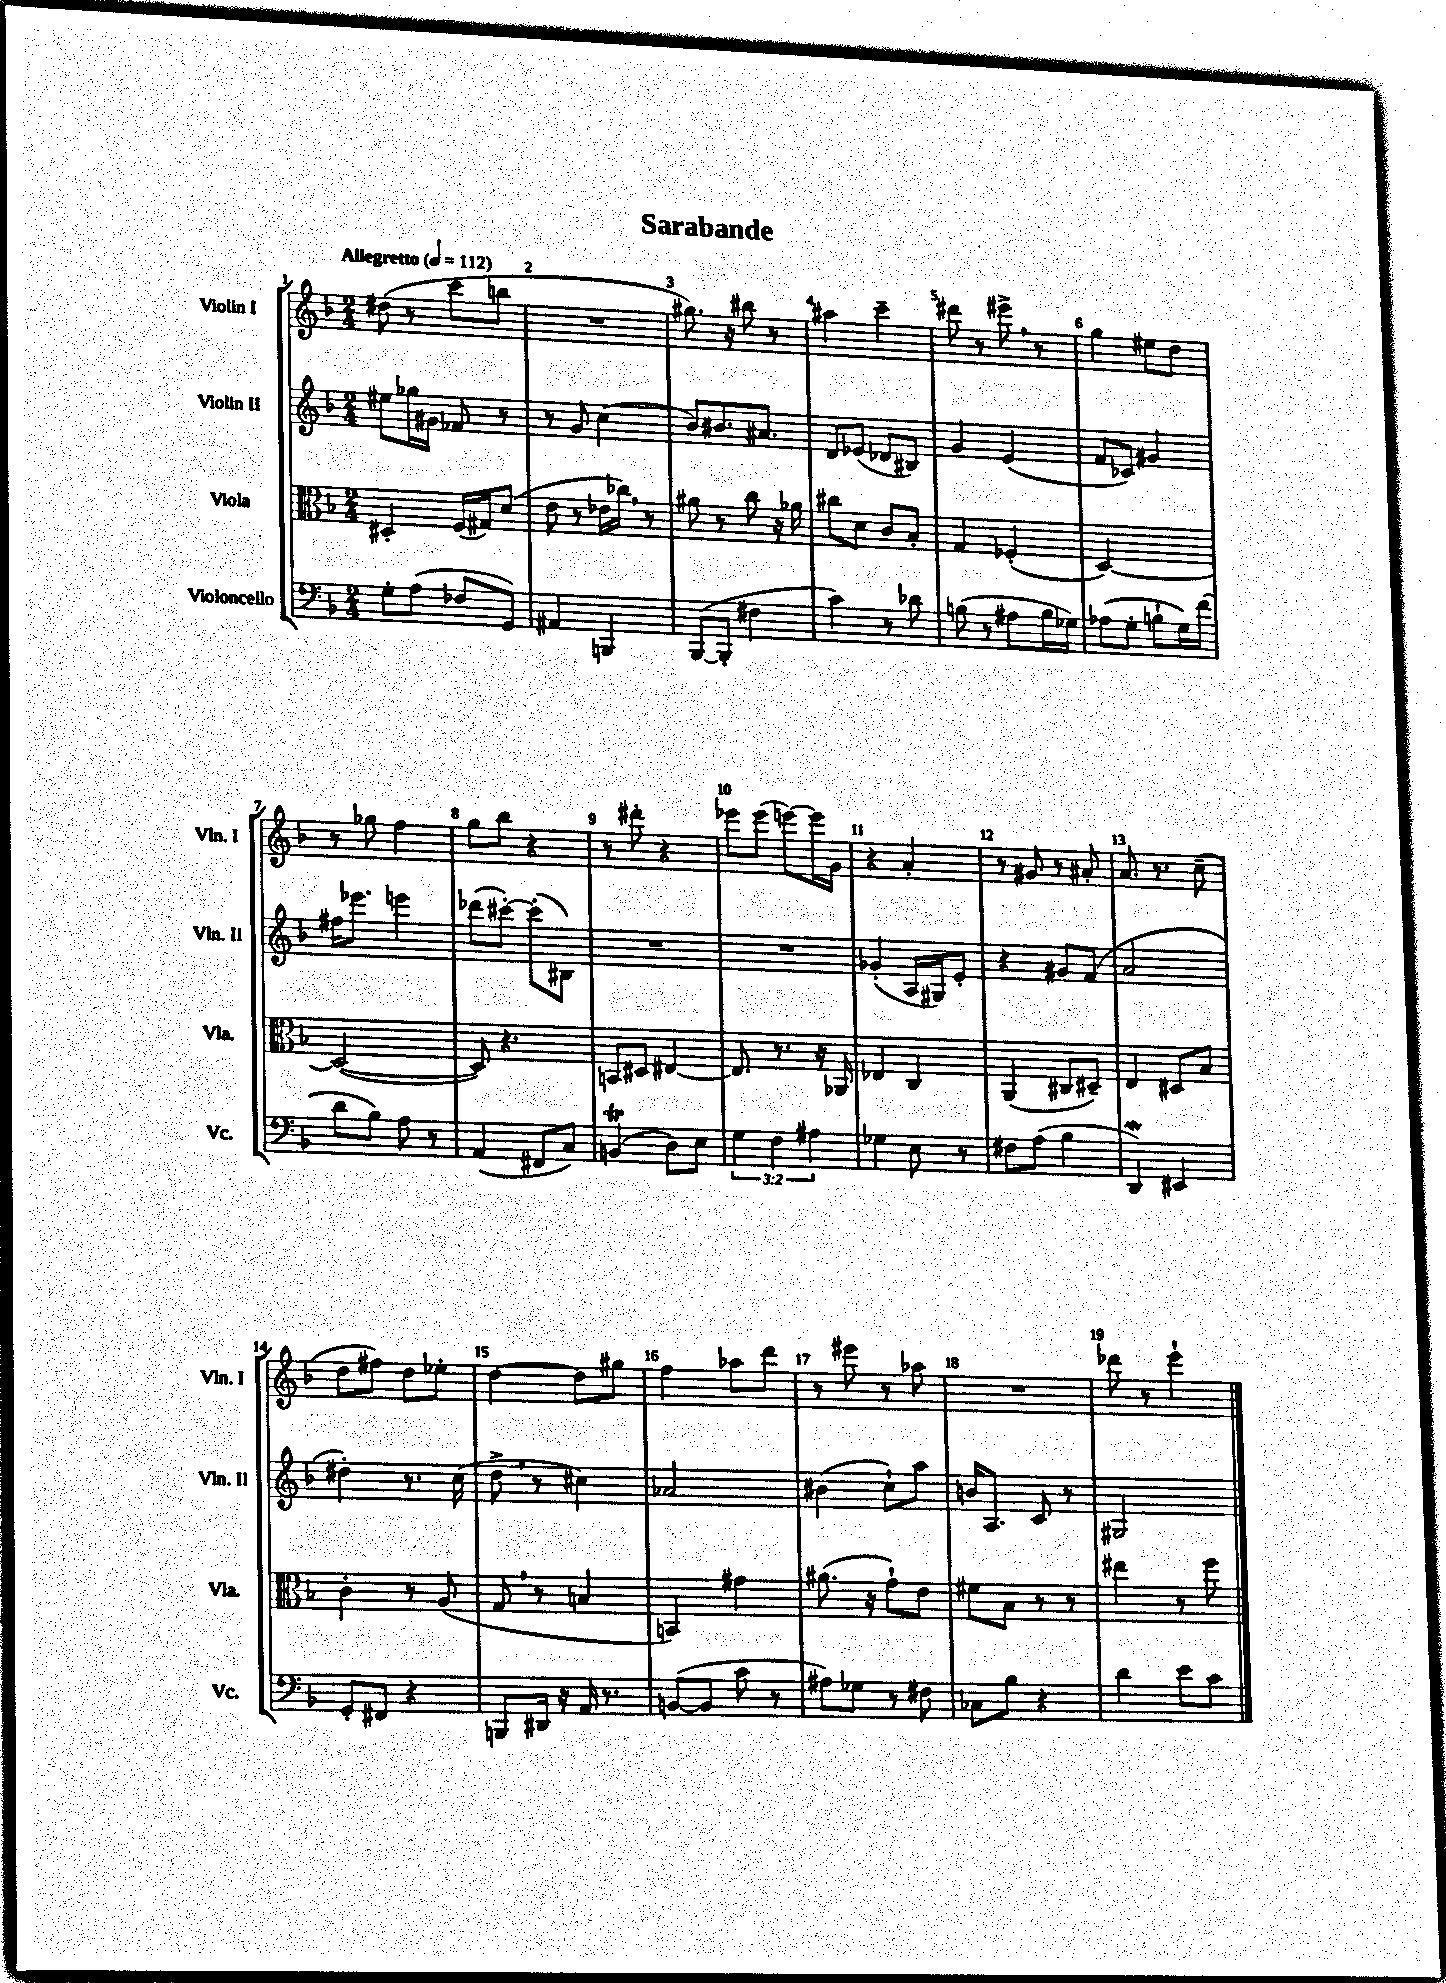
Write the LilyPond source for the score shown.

\header { title = "Sarabande" }
<<
\new StaffGroup <<
\new Staff = "s0" \with { instrumentName = "Violin I" shortInstrumentName = "Vln. I" } {
    \clef treble \key f \major \numericTimeSignature \time 2/4 \tempo "Allegretto" 4 = 112
    dis''8( r8 c'''8 b''8 |
    R2 |
    gis''8.) r16 bis''8 r8 |
    ais''4 c'''4-- |
    dis'''8 r8 eis'''8-> \breathe r8 |
    g''4 eis''8 d''8 |
    r8 ges''8 f''4 |
    g''8 bes''8 r4 |
    r8 dis'''8-. r4 |
    ees'''8 ees'''8( e'''8~) e'''16 g'16 |
    r4 a'4-. |
    r8 gis'8 r8 ais'8-. |
    a'8. r8. c''8--( |
    d''8 fis''8) d''8 ees''8-. |
    d''4~ d''8 gis''8 |
    f''4 aes''8 d'''8 |
    r8 eis'''8 r8 aes''8 |
    R2 |
    des'''8 r8 e'''4-! \bar "|." |
}
\new Staff = "s1" \with { instrumentName = "Violin II" shortInstrumentName = "Vln. II" } {
    \clef treble \key f \major \numericTimeSignature \time 2/4
    eis''8 ges''16 gis'16 fes'8 r8 |
    r8 g'8 c''4( |
    bes'8) bis'8. ais'8. |
    d'8 ees'8( des'8 bis8) |
    g'4 e'4( |
    f'8 ces'8) gis'4 |
    fis''16 ees'''8. e'''4 |
    des'''8( cis'''8~-.) cis'''8-.( bis8) |
    R2 |
    R2 |
    ges'4-.( a16 gis16) e'8-. |
    r4 gis'8 f'8( |
    a'2 |
    dis''4-.) r8. c''16( |
    d''8-> \breathe r8 cis''4) |
    aes'2 |
    bis'4( c''8-!) a''8 |
    b'16 a8. c'8 r8 |
    gis2 \bar "|." |
}
\new Staff = "s2" \with { instrumentName = "Viola" shortInstrumentName = "Vla." } {
    \clef alto \key f \major \numericTimeSignature \time 2/4
    dis4-. f16( gis16) d'8( |
    e'8 r8 ees'16 ces''16) \breathe r8 |
    ais'8 r8 c''8 r16 aes'16 |
    cis''8 d'8 c'8 bes8-. |
    g4 fes4-.( |
    d2~) |
    d2~( |
    d8) r4. |
    b,8 dis8 eis4~ |
    eis8. r8. r16 aes,16 |
    ees4 c4 |
    a,4( cis8 dis8--) |
    e4 dis8 bes8 |
    c'4-. r8 a8( |
    g8 \breathe r8 b4 |
    b,4) gis'4 |
    ais'8.( r16 g'8-!) e'8 |
    fis'8 bes8 r8 r8 |
    eis''4 r8 f''8 \bar "|." |
}
\new Staff = "s3" \with { instrumentName = "Violoncello" shortInstrumentName = "Vc." } {
    \clef bass \key f \major \numericTimeSignature \time 2/4 \override Staff.TupletNumber.text = #tuplet-number::calc-fraction-text
    g8-. a8( fes8 g,8) |
    ais,4 b,,4 |
    bes,,8~( bes,,8-. fis4 |
    c'4) r8 des'8 |
    b8( r8 ais8 b16 ges16) |
    aes8( g8-. b8-! g16) f'16( |
    d'8 bes8) a8 r8 |
    a,4( fis,8 c8) |
    b,4\trill( d8) e8 |
    \tuplet 3/2 { g4 f4 ais4 } |
    ges4 e8 r8 |
    fis8 a8( bes4 |
    d,4\mordent) eis,4 |
    g,8-. fis,8 r4 |
    b,,8 dis,16 r16 a,16 r8. |
    b,8~( b,8 c'8 r8 |
    ais8) ges8 r8 fis8 |
    ces8 bes8 r4 |
    d'4 e'8 c'8 \bar "|." |
}
>>
>>
\layout { \context { \Score \override BarNumber.break-visibility = ##(#f #t #t) barNumberVisibility = #all-bar-numbers-visible } }
